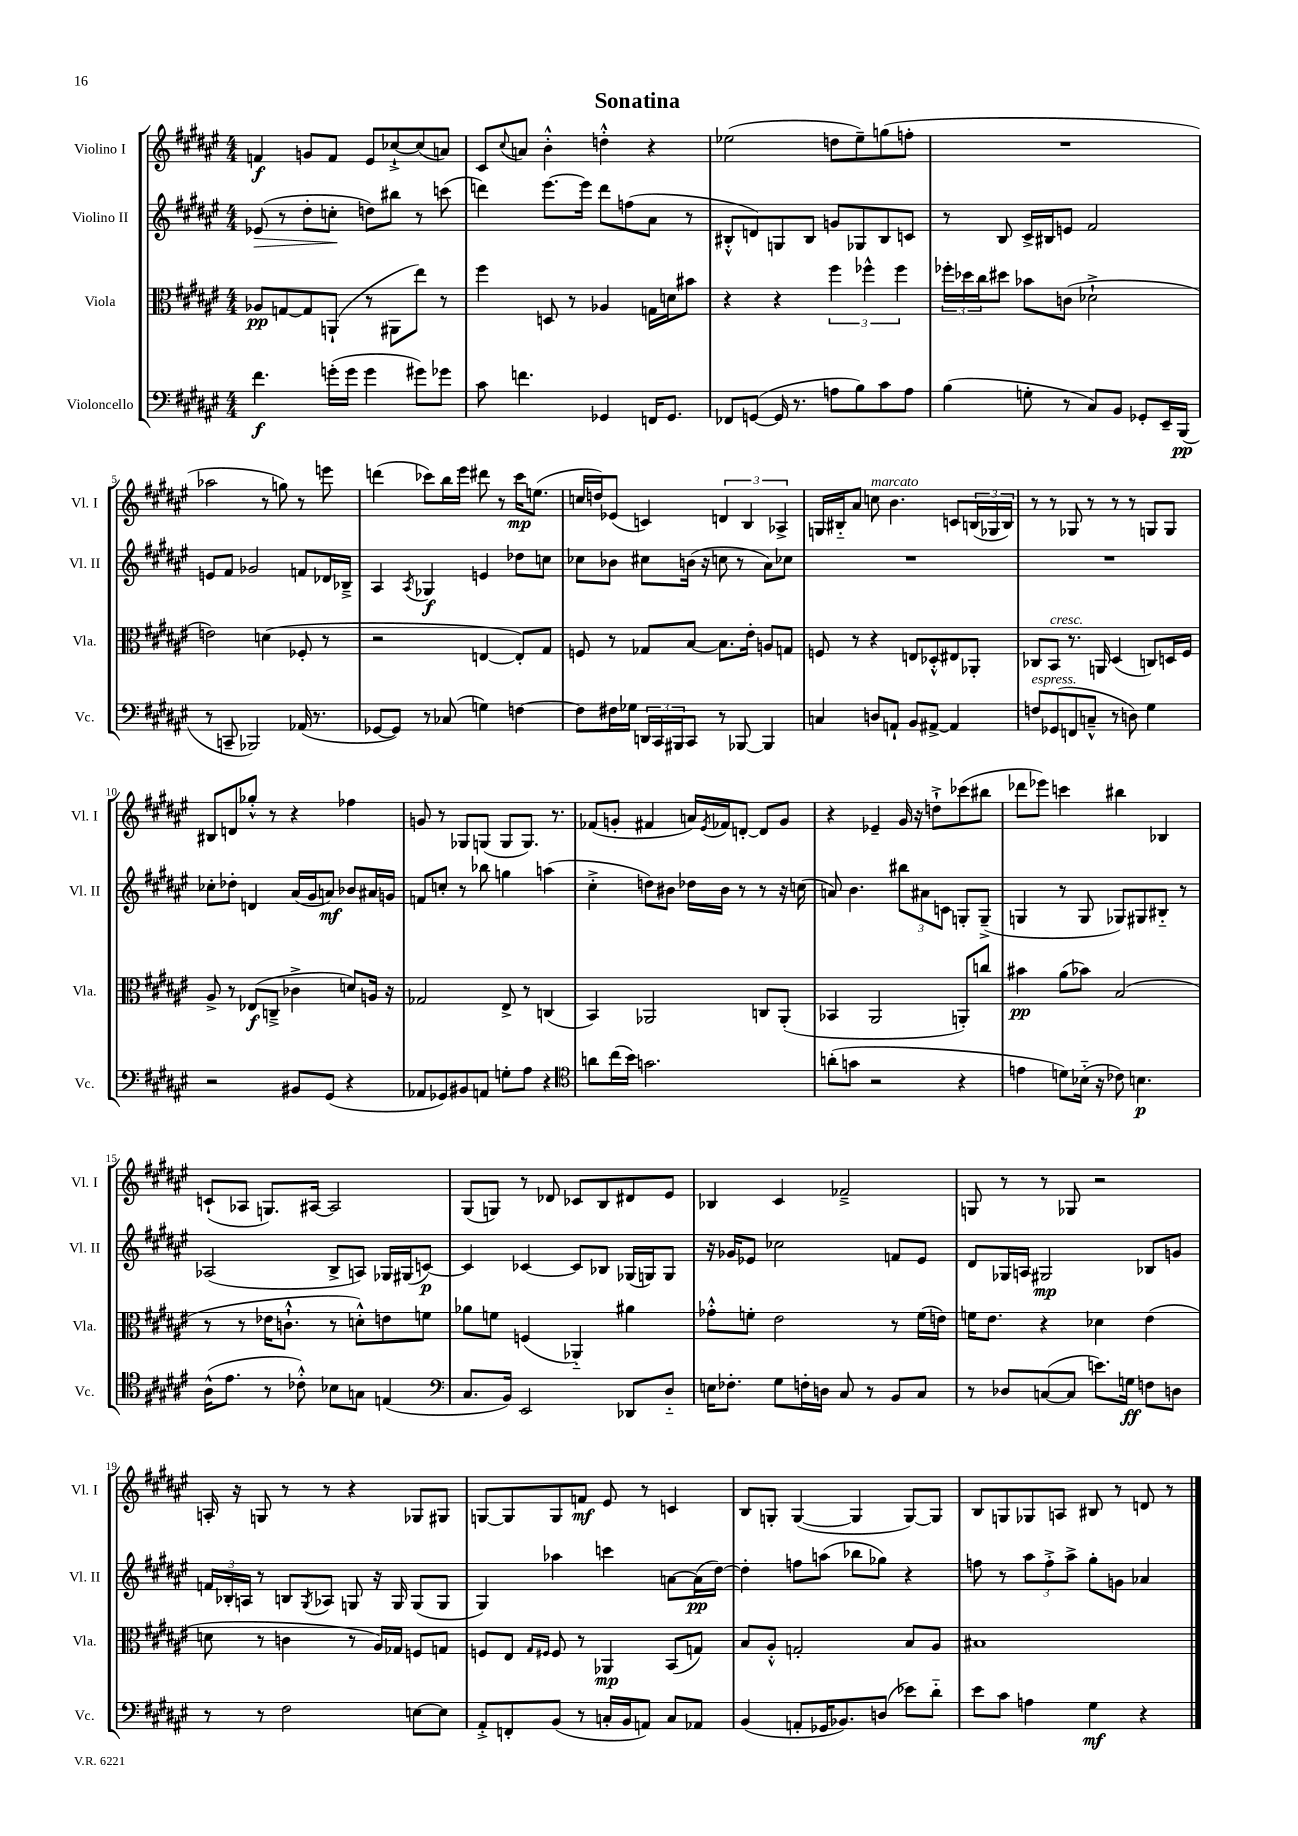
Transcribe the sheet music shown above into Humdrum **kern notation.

**kern	**kern	**kern	**kern
*staff4	*staff3	*staff2	*staff1
*clefF4	*clefC3	*clefG2	*clefG2
*k[f#c#g#d#a#e#]	*k[f#c#g#d#a#e#]	*k[f#c#g#d#a#e#]	*k[f#c#g#d#a#e#]
*M4/4	*M4/4	*M4/4	*M4/4
4.f#	8A-	(8e-	4f
.	[8G	8r	.
.	8G]	8dd#'	8g
(16g'	(8AA`	8cc'	8f
16g	.	.	.
4g	8r	8dd)	8e#
.	8AA#	8bb#	[8cc-`^
8g#)	8ee#)	8r	(8cc-]
8g-	8r	(8ccc	8a)
=	=	=	=
8c#	4ff#	4ddd)	8c#
.	.	.	8qqcc#
4.f	.	.	8a
.	8D	[8.eee#	4b'^^
.	8r	.	.
.	.	16eee#]	.
4GG-	4A-	8ddd	4dd'^^
.	.	(8ff	.
16FF	16G	8a#	4r
8.GG-	16d	.	.
.	8b#	8r	.
=	=	=	=
8FF-	4r	8B#'^^	(2ee-
([8GG	.	8d)	.
16GG]	4r	8G	.
8.r	.	.	.
.	.	8B#	.
8A	6ff#	8g	8dd
8B)	.	8G-	8ee-~)
.	6ff-^^	.	.
8c#	.	8B#	(8gg
.	6ff-	.	.
8A	.	8c	8ff'
=	=	=	=
(4B	24ff-'	8r	1r
.	24dd-	.	.
.	24cc#	.	.
.	8dd#	8B	.
8G'	8b-	16c#^	.
.	.	16B#	.
8r	(8c	8e	.
8C#)	2d-`^	2f#	.
8BB	.	.	.
8GG-'	.	.	.
16EE#~	.	.	.
(16BBB	.	.	.
=	=	=	=
8r	2e)	8e	2aa-
8CC~	.	8f#	.
2BBB-)	.	2g-	.
.	(4d	.	8r
.	.	.	8gg)
(16AA-	8F-'	8f	8r
8.r	.	.	.
.	8r	16d-	8eee
.	.	16B-~^	.
=	=	=	=
[8GG-	2r	4A#	(4ddd
8GG-])	.	.	.
.	.	8qA#	.
8r	.	4G-	8ccc-)
(8C-	.	.	16bb
.	.	.	16eee#
4G)	[4E	4e	8ddd#
.	.	.	8r
[4F	8E'])	8dd-	16ccc-
.	.	.	(8.ee
.	8G#	8cc	.
=	=	=	=
8F]	8F	8cc-	16cc
.	.	.	16dd)
16F#	8r	8b-	(8e-
16G-	.	.	.
24DD	8G-	8cc#	4c)
24CC#	.	.	.
24BBB#	.	.	.
8CC#	[8B	(16b	.
.	.	16r	.
8r	8.B]	8cc	6d
[8BBB-	.	8r	.
.	.	.	6B
.	16e#'	.	.
4BBB-]	8A	8a#)	.
.	.	.	6A-^
.	8G	8cc-	.
=	=	=	=
4C	8F	1r	16G
.	.	.	16B#'~
.	8r	.	8a#
8D	4r	.	8cc
8AA`	.	.	4.b
8BB	8E	.	.
[8AA#^	8D-'^^	.	.
4AA#]	8E#	.	8c
.	8AA-'	.	(24B
.	.	.	24G-
.	.	.	24B)
=	=	=	=
8F	8C-	1r	8r
(8GG-	8BB	.	8r
8FF	8.r	.	8G-
8C~^^	.	.	8r
.	16AA	.	.
8r	(4D#	.	8r
8D)	.	.	8r
4G#	8C)	.	8G
.	16D	.	8G
.	16F#	.	.
=	=	=	=
2r	8A#^	8cc-'	8B#
.	8r	8dd-'	8d
.	(8E-	4d	8gg-'^^
.	8C~^	.	8r
8BB#	4c-^	(16a#	4r
.	.	16g#	.
(8GG#	.	8a)	.
4r	8d)	8b-	4ff-
.	16A	16a#	.
.	16r	16g	.
=	=	=	=
8AA-	2G-	8f	8g
8GG-)	.	8cc'	8r
8BB#	.	8r	8G-
8AA	.	8bb-	(8G
8G'	8E#^	4gg	8G
8A#	8r	.	8.G)
4r	(4C	(4aa	.
.	.	.	8.r
=	=	=	=
*clefC4	*	*	*
8a	4BB)	4cc#'^	(8f-
(16cc#	.	.	8g'
16b)	.	.	.
2.g	2AA-	8dd)	4f#
.	.	8b#	.
.	.	16dd-	16a)
.	.	.	8qe#
.	.	16b#	16f-
.	.	8r	[8d'
.	8C	8r	8d]
.	(8AA-'	16r	8g
.	.	(16cc	.
=	=	=	=
(8a'	4BB-	8a)	4r
8g	.	4.b	.
2r	2AA#	.	4e-~
.	.	12bb#	16g#
.	.	.	16r
.	.	12a#	.
.	.	.	8dd`^
.	.	12c	.
4r	8AA')	8G'	(8ccc-
.	8cc	(8G~^	8bb#
=	=	=	=
4e	4b#	4G	8ddd-
.	.	.	8eee-)
8d)	(8a#	8r	4ccc
(16B-'~	8b-)	8G	.
16r	.	.	.
8c-)	(2B	8G-)	4bb#
4.B	.	8G#	.
.	.	8B#'~	4B-
.	.	8r	.
=	=	=	=
(16A#^^	8r	(2A-	(8c`
8.e#	.	.	.
.	8r	.	8A-
8r	16e-	.	8.G)
.	8.c`^^	.	.
8c-'^^)	.	.	.
.	.	.	[16A#
8B-	8r	8B^	2A#]
8G	8d'^^)	8A)	.
(4E	8e	16G-	.
.	.	(16G#	.
.	8f	[8c)	.
=	=	=	=
*clefF4	*	*	*
8.C#	8a-	4c]	(8G#
.	8f	.	8G)
16BB)	.	.	.
2EE#	(4F	[4c-	8r
.	.	.	8d-
.	4AA-'~)	8c-]	8c-
.	.	8B-	8B
8DD-	4a#	(16G-	8d#
.	.	16G)	.
8D#'~	.	8G	8e#
=	=	=	=
16E	8g-'^^	16r	4B-
8.F-'	.	16g-	.
.	8f'	8e-	.
8G#	2e#	2cc-	4c#
16F'	.	.	.
16D	.	.	.
8C#	.	.	2f-~^
8r	.	.	.
8BB	8r	8f	.
8C#	(16f	8e-	.
.	16e)	.	.
=	=	=	=
8r	16f	8d#	8G
.	8.e#	.	.
8D-	.	16G-	8r
.	.	16A	.
([8C	4r	2G#	8r
8C]	.	.	8G-
8.e)	4d-	.	2r
16G	.	.	.
8F	(4e#	8B-	.
8D	.	8g	.
=	=	=	=
8r	8d	24f	16A'
.	.	24B-'	.
.	.	.	16r
.	.	24A	.
8r	8r	8r	8G
2F#	4c	8B	8r
.	.	8qG#	.
.	.	8A-	8r
.	8r	8G	4r
.	16A#)	16r	.
.	16G-	16G	.
[8E	8F	(8G	8G-
8E]	8G	8G	8G#
=	=	=	=
8AA#'^	8F	4G#)	[8G
8FF'	8E#	.	8G]
.	16qqG#	.	.
.	16qqF#	.	.
(8BB	8F#	4aa-	8G
8r	8r	.	8f
16C'	4AA-	4ccc	8e#
16BB	.	.	.
8AA)	.	.	8r
8C	(8BB	[8a	4c
8AA-	8G)	(16a]	.
.	.	[16dd#)	.
=	=	=	=
(4BB	8B	4dd#']	8B
.	8A#'^^	.	8G'
8AA'	2G'	8ff	([4G
16GG-	.	(8aa	.
8.BB-)	.	.	.
.	.	8bb-	4G]
(8D	.	8gg-)	.
8e-)	8B	4r	[8G)
8d#'~	8A#	.	8G]
=	=	=	=
8e#	1B#	8ff	8B
8c#	.	8r	8G
4A	.	12aa#	8G-
.	.	12ff'^	.
.	.	.	8A
.	.	12aa#^	.
4G#	.	8gg#'	8B#
.	.	8g	8r
4r	.	4a-	8d
.	.	.	8r
==	==	==	==
*-	*-	*-	*-
